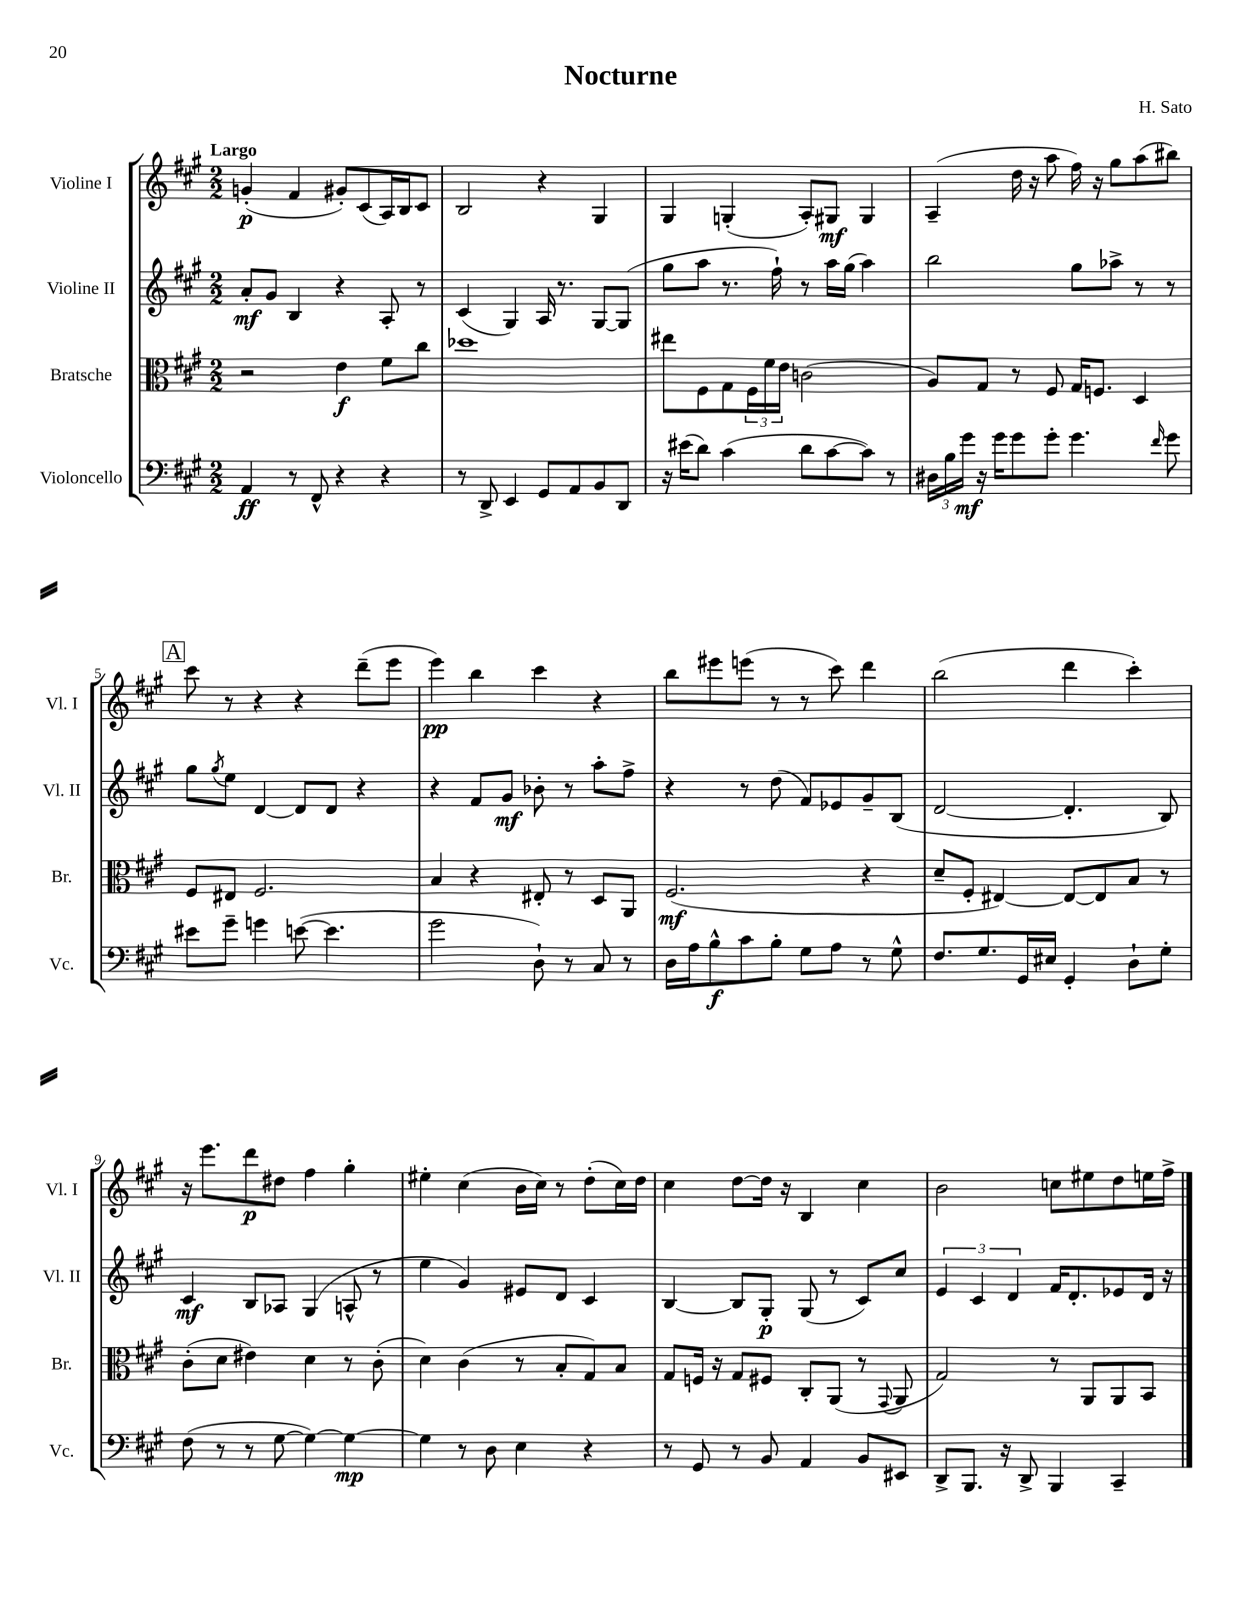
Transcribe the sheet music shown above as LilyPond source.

\header { title = "Nocturne" composer = "H. Sato" }
<<
\new StaffGroup <<
\new Staff = "s0" \with { instrumentName = "Violine I" shortInstrumentName = "Vl. I" } {
    \clef treble \key a \major \numericTimeSignature \time 2/2 \tempo "Largo"
    g'4-.\p( fis'4 gis'8-.) cis'8( a16) b16 cis'8 |
    b2 r4 gis4 |
    gis4 g4-.( a8-.) gis8\mf gis4 |
    a4--( d''16 r16 a''8 fis''16) r16 gis''8 a''8( bis''8) |
    \mark \markup { \box "A" } cis'''8 r8 r4 r4 d'''8--( e'''8 |
    e'''4\pp) b''4 cis'''4 r4 |
    b''8 eis'''8 e'''8( r8 r8 cis'''8) d'''4 |
    b''2( d'''4 cis'''4-.) |
    r16 e'''8. d'''8\p dis''8 fis''4 gis''4-. |
    eis''4-. cis''4( b'16 cis''16) r8 d''8-.( cis''16) d''16 |
    cis''4 d''8~ d''16 r16 b4 cis''4 |
    b'2 c''8 eis''8 d''8 e''16 fis''16-> \bar "|." |
}
\new Staff = "s1" \with { instrumentName = "Violine II" shortInstrumentName = "Vl. II" } {
    \clef treble \key a \major \numericTimeSignature \time 2/2
    a'8-.\mf gis'8 b4 r4 a8-. r8 |
    cis'4( gis4) a16 r8. gis8~ gis8( |
    gis''8 a''8 r8. fis''16-!) r8 a''16 gis''16( a''4) |
    b''2 gis''8 aes''8-> r8 r8 |
    \mark \markup { \box "A" } gis''8 \acciaccatura { gis''8 } e''8 d'4~ d'8 d'8 r4 |
    r4 fis'8 gis'8\mf bes'8-. r8 a''8-. fis''8-> |
    r4 r8 d''8( fis'8) ees'8 gis'8-- b8( |
    d'2~ d'4.-. b8) |
    cis'4\mf b8 aes8 gis4( a8-^ r8 |
    e''4 gis'4) eis'8 d'8 cis'4 |
    b4~ b8 gis8-.\p gis8( r8 cis'8) cis''8 |
    \tuplet 3/2 { e'4 cis'4 d'4 } fis'16 d'8.-. ees'8 d'16 r16 \bar "|." |
}
\new Staff = "s2" \with { instrumentName = "Bratsche" shortInstrumentName = "Br." } {
    \clef alto \key a \major \numericTimeSignature \time 2/2
    r2 e'4\f fis'8 cis''8 |
    des''1 |
    eis''8 fis8 gis8 \tuplet 3/2 { fis16 fis'16 e'16 } c'2( |
    a8) gis8 r8 fis8 gis16 f8. d4 |
    \mark \markup { \box "A" } fis8 eis8 fis2. |
    b4 r4 eis8-. r8 d8 a,8 |
    fis2.\mf( r4 |
    d'8-- fis8-. eis4~) eis8~ eis8 b8 r8 |
    cis'8-.( d'8 eis'4) d'4 r8 cis'8-.( |
    d'4) cis'4( r8 b8-. gis8) b8 |
    gis8 f16 r16 gis8 fis8 cis8-. a,8( r8 \appoggiatura { gis,8 } a,8 |
    gis2) r8 a,8 a,8 b,8 \bar "|." |
}
\new Staff = "s3" \with { instrumentName = "Violoncello" shortInstrumentName = "Vc." } {
    \clef bass \key a \major \numericTimeSignature \time 2/2
    a,4\ff r8 fis,8-^ r4 r4 |
    r8 d,8-> e,4 gis,8 a,8 b,8 d,8 |
    r16 eis'16( d'8) cis'4( d'8 cis'8~ cis'8) r8 |
    \tuplet 3/2 { dis16 b16 gis'16\mf } r16 gis'16 gis'8 gis'8-. gis'4. \grace { fis'16 } gis'8 |
    \mark \markup { \box "A" } eis'8 gis'8-- g'4 e'8~( e'4. |
    gis'2 d8-!) r8 cis8 r8 |
    d16 a16 b8-^\f cis'8 b8-. gis8 a8 r8 gis8-^ |
    fis8. gis8. gis,16 eis16 gis,4-. d8-! gis8-. |
    fis8( r8 r8 gis8~ gis4~) gis4~\mp |
    gis4 r8 d8 e4 r4 |
    r8 gis,8 r8 b,8 a,4 b,8 eis,8 |
    d,8-> b,,8. r16 d,8-> b,,4 cis,4-- \bar "|." |
}
>>
>>
